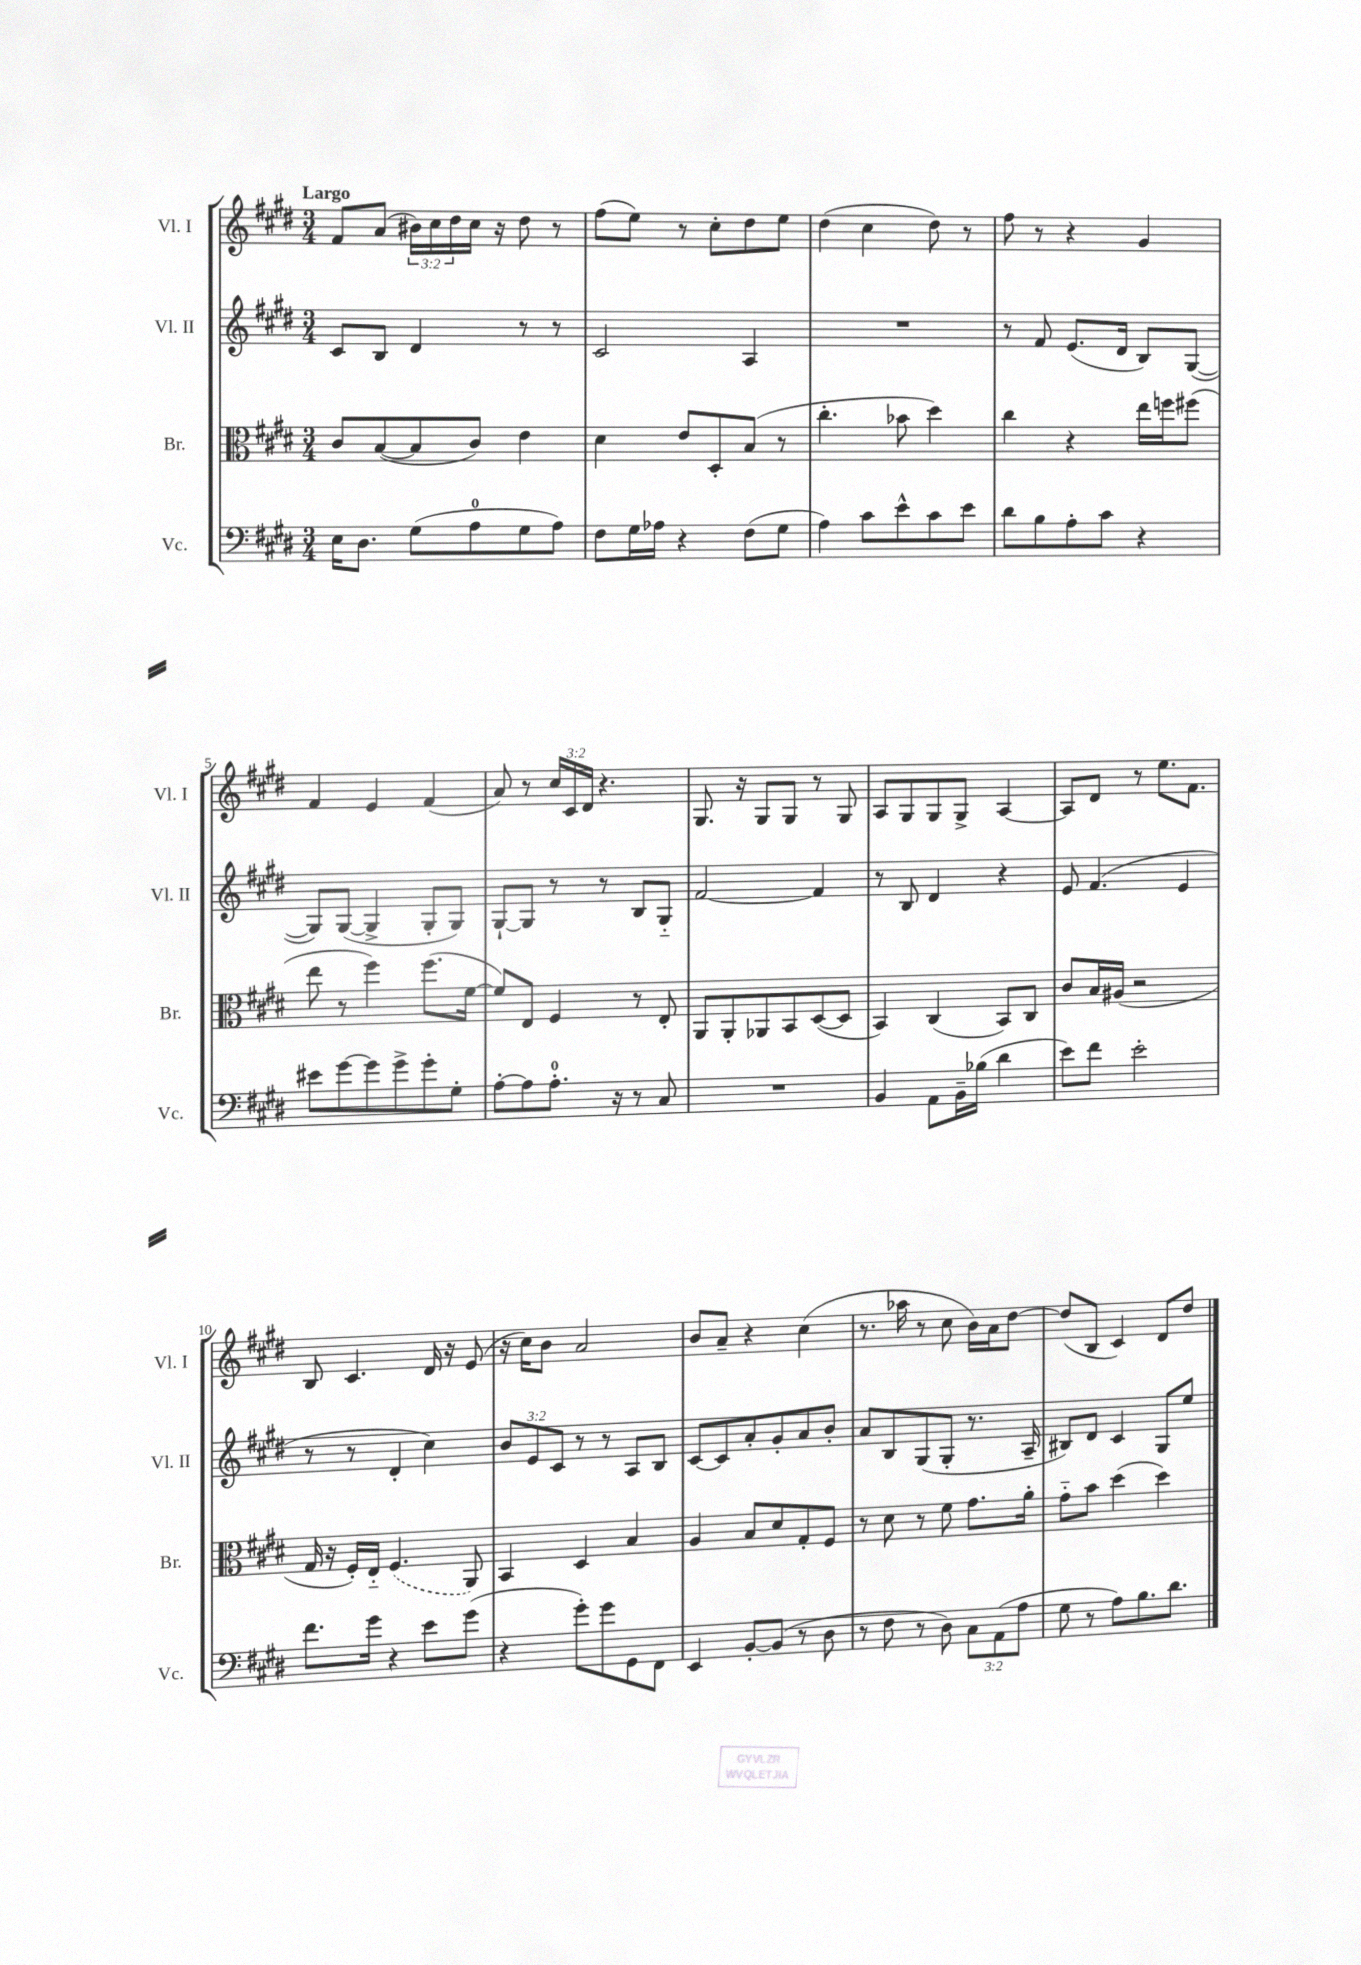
<<
\new StaffGroup <<
\new Staff = "s0" \with { instrumentName = "Vl. I" shortInstrumentName = "Vl. I" } {
    \clef treble \key e \major \numericTimeSignature \time 3/4 \override Staff.TupletNumber.text = #tuplet-number::calc-fraction-text \tempo "Largo"
    fis'8 a'8( \tuplet 3/2 { bis'16) cis''16 dis''16 } cis''16 r16 dis''8 r8 |
    fis''8( e''8) r8 cis''8-. dis''8 e''8 |
    dis''4( cis''4 dis''8) r8 |
    fis''8 r8 r4 gis'4 |
    fis'4 e'4 fis'4( |
    a'8) r8 \tuplet 3/2 { cis''16 cis'16 dis'16 } r4. |
    gis8. r16 gis8 gis8 r8 gis8 |
    a8 gis8 gis8 gis8-> a4~ |
    a8 dis'8 r8 e''8. fis'8. |
    b8 cis'4. dis'16 r16 e'8( |
    r16 cis''16) b'8 a'2 |
    b'8 a'8-- r4 cis''4( |
    r8. aes''16 r8 cis''8 b'16) a'16 dis''8~ |
    dis''8( b8 cis'4) dis'8 dis''8 \bar "|." |
}
\new Staff = "s1" \with { instrumentName = "Vl. II" shortInstrumentName = "Vl. II" } {
    \clef treble \key e \major \numericTimeSignature \time 3/4 \override Staff.TupletNumber.text = #tuplet-number::calc-fraction-text
    cis'8 b8 dis'4 r8 r8 |
    cis'2 a4 |
    R2. |
    r8 fis'8 e'8.( dis'16 b8) gis8~( |
    gis8) gis8~( gis4-> gis8-. gis8) |
    gis8~-! gis8 r8 r8 b8 gis8-_ |
    fis'2~ fis'4 |
    r8 b8 dis'4 r4 |
    e'8 fis'4.( e'4 |
    r8 r8 dis'4-. cis''4) |
    \tuplet 3/2 { b'8 e'8 cis'8 } r8 r8 a8 b8 |
    cis'8~ cis'8 a'8-. gis'8-. a'8 b'8-. |
    a'8 b8 gis8( gis8-. r8. a16-- |
    bis8) dis'8 cis'4 gis8 e''8 \bar "|." |
}
\new Staff = "s2" \with { instrumentName = "Br." shortInstrumentName = "Br." } {
    \clef alto \key e \major \numericTimeSignature \time 3/4
    cis'8 b8~( b8 cis'8) e'4 |
    dis'4 e'8 dis8-. b8( r8 |
    cis''4.-. bes'8 dis''4) |
    cis''4 r4 e''16 f''16 fis''8( |
    e''8 r8 fis''4) fis''8.( fis'16~ |
    fis'8) e8 fis4 r8 e8-. |
    a,8 a,8-. aes,8 b,8 dis8~( dis8 |
    b,4) cis4( b,8) cis8 |
    cis'8 b16 ais16( r2 |
    gis16 r16 fis16-.) e16-_ \once \slurDashed fis4.( a,8) |
    b,4 dis4 b4 |
    a4 b8 dis'8 gis8-. fis8 |
    r8 dis'8 r8 fis'8 gis'8. a'16-. |
    gis'8-_ b'8 dis''4( dis''4) \bar "|." |
}
\new Staff = "s3" \with { instrumentName = "Vc." shortInstrumentName = "Vc." } {
    \clef bass \key e \major \numericTimeSignature \time 3/4 \override Staff.TupletNumber.text = #tuplet-number::calc-fraction-text
    e16 dis8. gis8( a8-0 gis8 a8) |
    fis8 gis16 aes16 r4 fis8( gis8 |
    a4) cis'8 e'8-^ cis'8 e'8 |
    dis'8 b8 a8-. cis'8 r4 |
    eis'8 gis'8~ gis'8 gis'8-> gis'8-. gis8-. |
    a8~-. a8 a8.-0-. r16 r8 cis8 |
    R2. |
    b,4 a,8 b,16-- bes16( dis'4 |
    e'8) fis'8 e'2-. |
    fis'8. gis'16 r4 e'8 gis'8( |
    r4 gis'8-.) gis'8 gis,8 fis,8 |
    e,4 b,8~-. b,8( r8 dis8 |
    r8 fis8 r8 dis8) \tuplet 3/2 { cis8 a,8( a8 } |
    gis8 r8 a8) b8. dis'8. \bar "|." |
}
>>
>>
